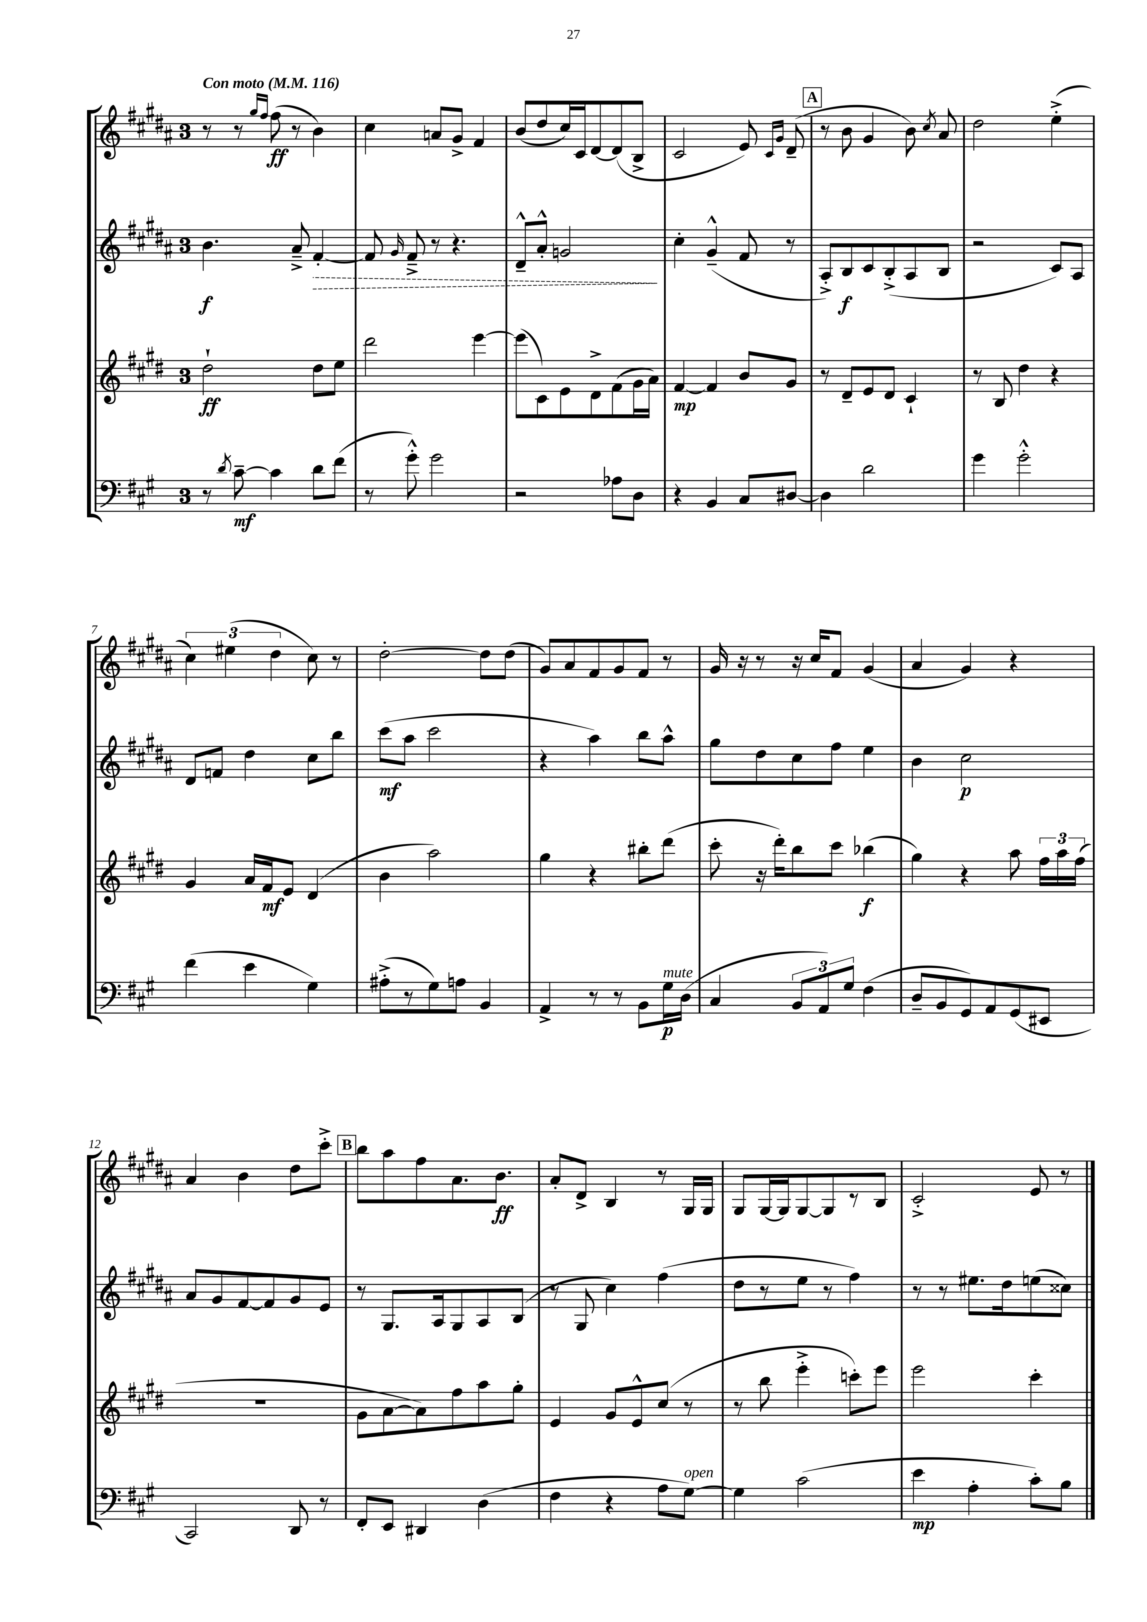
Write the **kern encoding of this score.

**kern	**kern	**kern	**kern
*staff4	*staff3	*staff2	*staff1
*clefF4	*clefG2	*clefG2	*clefG2
*k[f#c#g#]	*k[f#c#g#d#]	*k[f#c#g#d#a#]	*k[f#c#g#d#a#]
*M3/4	*M3/4	*M3/4	*M3/4
*MM116	*MM116	*MM116	*MM116
8r	2dd#`\	4.b\	8r
8qd/	.	.	.
[8c#~\	.	.	8r
.	.	.	16qqgg#/LL
.	.	.	16qqff#/JJ
4c#\]	.	.	(8ff#\
.	.	8a#~^/	8r
8d\L	8dd#\L	[4f#'/	4b\)
(8f#\J	8ee\J	.	.
=	=	=	=
8r	2ddd#\	8f#/]	4cc#\
.	.	16qqg#/	.
8g#'^^\)	.	8f#~^/	.
2g#\	.	8r	8a/L
.	.	4.r	8g#^/J
.	[4eee\	.	4f#/
=	=	=	=
2r	(8eee\]L	8d#~^^/L	(8b/L
.	8c#\)	8a#'^^/J	8dd#/
.	8e\	2g/	16cc#/L)
.	.	.	16c#/J
.	8d#^\	.	[8d#/
8A-\L	(8f#\	.	(8d#/]
8D\J	16g#\L	.	8B^/J
.	16a\JJ)	.	.
=	=	=	=
4r	[4f#/	4cc#'\	2c#/
4BB/	4f#/]	(4g#~^^/	.
8C#/L	8b/L	8f#/	8e/)
.	.	.	16qqc#/LL
.	.	.	16qqg#/JJ
[8D#/J	8g#/J	8r	(8d#~/
=	=	=	=
4D#\]	8r	8A#'^/L)	8r
.	8d#~/L	8B/	8b\
2d\	8e/	8c#/	4g#/
.	8d#/J	(8B'^/	.
.	4c#`/	8A#/	8b\)
.	.	.	8qcc#/
.	.	8B/J	8a#/
=	=	=	=
4g#\	8r	2r	2dd#\
.	8B/	.	.
2g#'^^\	4dd#\	.	.
.	4r	8c#/L)	(4ee'^\
.	.	8A#/J	.
=	=	=	=
(4f#\	4g#/	8d#/L	6cc#\)
.	.	8f/J	.
.	.	.	(6ee#\
4e\	16a/LL	4dd#\	.
.	16f#/J	.	.
.	.	.	6dd#\
.	8e/J	.	.
4G#\)	(4d#/	8cc#\L	8cc#\)
.	.	8bb\J	8r
=	=	=	=
(8A#'^\L	4b\	(8ccc#\L	[2dd#'\
8r	.	8aa#\J	.
8G#\)	2aa\)	2ccc#\	.
8A\J	.	.	.
4BB/	.	.	8dd#\]L
.	.	.	(8dd#\J
=	=	=	=
4AA^/	4gg#\	4r	8g#/L)
.	.	.	8a#/
8r	4r	4aa#\)	8f#/
8r	.	.	8g#/
8BB\L	8bb#'\L	8bb\L	8f#/J
16G#\L	(8ddd#\J	8aa#^^\J	8r
(16D\JJ	.	.	.
=	=	=	=
4C#/	8ccc#'\	8gg#\L	16g#/
.	.	.	16r
.	16r	8dd#\	8r
.	16ddd#'\LK)	.	.
12BB/L	8bb\	8cc#\	16r
.	.	.	16cc#/LK
12AA/)	.	.	.
.	8ccc#\J	8ff#\J	8f#/J
12G#/J	.	.	.
(4F#\	(4bb-\	4ee\	(4g#/
=	=	=	=
8D~/L	4gg#\)	4b\	4a#/
8BB/	.	.	.
8GG#/)	4r	2cc#\	4g#/)
8AA/	.	.	.
(8GG#/	8aa\	.	4r
8EE#/J	24ff#\LL	.	.
.	24aa\	.	.
.	(24ff#\JJ	.	.
=	=	=	=
2CC#/)	2.r	8a#/L	4a#/
.	.	8g#/	.
.	.	[8f#/	4b\
.	.	8f#/]	.
8DD/	.	8g#/	8dd#\L
8r	.	8e/J	8ccc#'^\J
=	=	=	=
8FF#'/L	8g#\L	8r	8bb\L
8EE/J	[8a\	8.G#/L	8aa#\
4DD#/	8a\])	.	8ff#\
.	.	16A#/k	.
.	8ff#\	8G#/	8.a#\
(4D\	8aa\	8A#/	.
.	.	.	8.b\J
.	8gg#'\J	(8B/J	.
=	=	=	=
4F#\	4e/	8r	8a#'/L
.	.	8G#/	8d#^/J
4r	8g#/L	4cc#\)	4B/
.	8e^^/	.	.
8A\L	(8cc#/J	(4ff#\	8r
[8G#\J)	8r	.	16G#/LL
.	.	.	16G#/JJ
=	=	=	=
4G#\]	8r	8dd#\L	8G#/L
.	8bb\	8r	[16G#/L
.	.	.	16G#/]J
(2c#\	4eee'^\	8ee\J	[8G#/
.	.	8r	8G#/]
.	8ccc'\L)	4ff#\)	8r
.	8eee\J	.	8B/J
=	=	=	=
4e\	2eee\	8r	2c#'^/
.	.	8r	.
4A'\	.	8.ee#\L	.
.	.	16dd#\k	.
8c#'\L)	4ccc#'\	(8ee\	8e/
8B\J	.	8cc##\J)	8r
==	==	==	==
*-	*-	*-	*-
